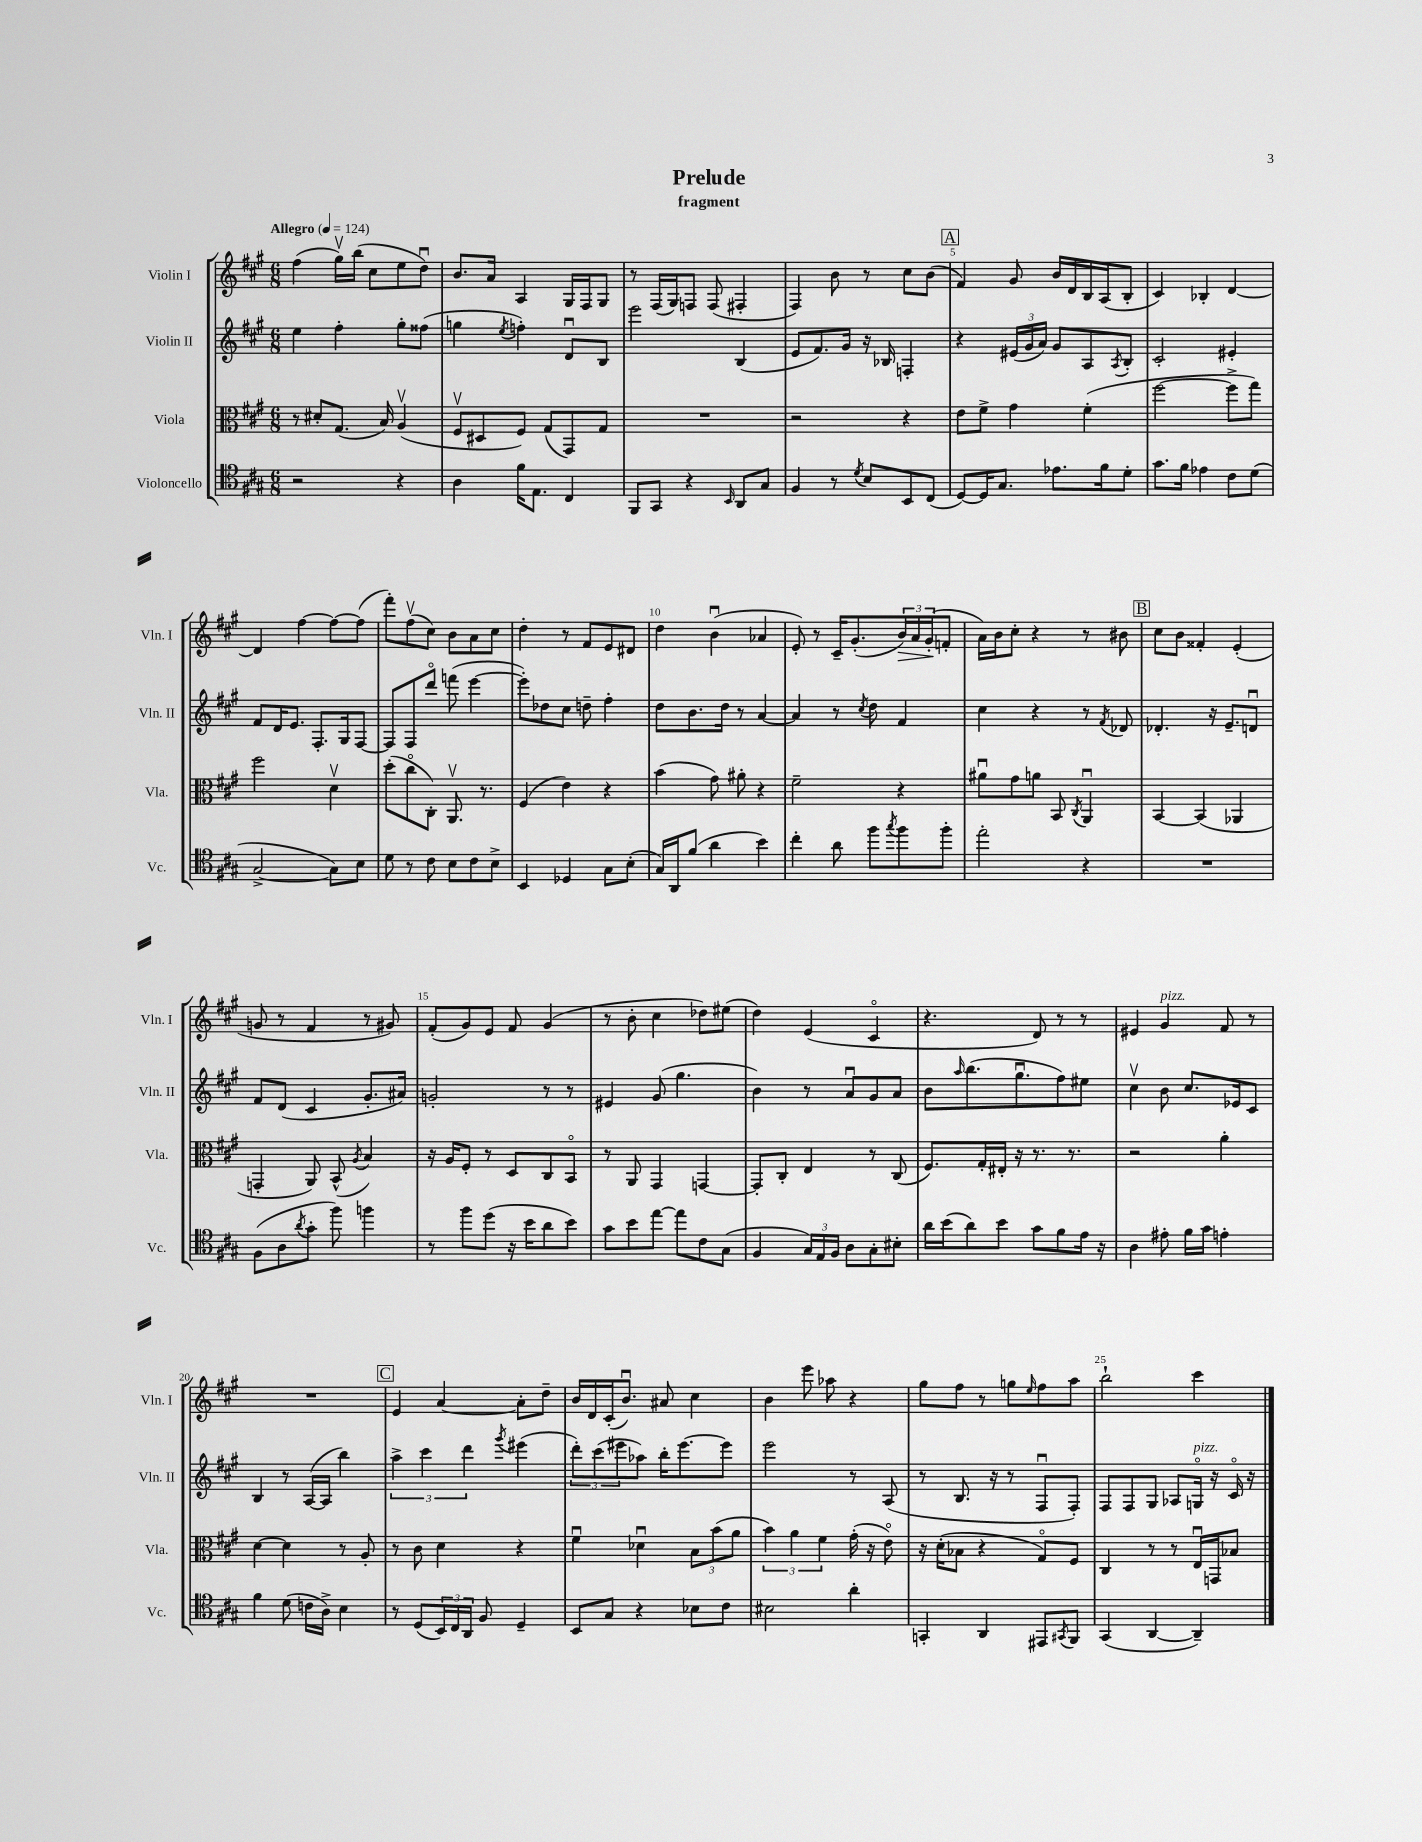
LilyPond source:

\header { title = "Prelude" subtitle = "fragment" }
<<
\new StaffGroup <<
\new Staff = "s0" \with { instrumentName = "Violin I" shortInstrumentName = "Vln. I" } {
    \clef treble \key a \major \numericTimeSignature \time 6/8 \tempo "Allegro" 4 = 124
    fis''4( gis''16\upbow) b''16( cis''8 e''8 d''8\downbow) |
    b'8. a'16 a4 gis16 fis16 gis8 |
    r8 fis16( gis16) f8 f8( fis4-. |
    fis4) b'8 r8 cis''8 b'8( |
    \mark \markup { \box "A" } fis'4) gis'8 b'16 d'16 b16 a16( b8-. |
    cis'4) bes4-. d'4~ |
    d'4 fis''4~ fis''8~ fis''8( |
    fis'''8-.) fis''8\upbow( cis''8) b'8 a'8 cis''8 |
    d''4-. r8 fis'8 e'8 dis'8 |
    d''4 b'4\downbow( aes'4 |
    e'8-.) r8 cis'16-- gis'8.-.( \tuplet 3/2 { b'16\>) a'16 gis'16-.\!( } f'8-. |
    a'16) b'16 cis''8-. r4 r8 bis'8 |
    \mark \markup { \box "B" } cis''8 b'8 fisis'4-. e'4-.( |
    g'8 r8 fis'4 r8 gis'8) |
    fis'8-.( gis'8) e'8 fis'8 gis'4( |
    r8 b'8-. cis''4 des''8) eis''8( |
    d''4) e'4( cis'4\flageolet |
    r4. d'8) r8 r8 |
    eis'4 gis'4^\markup { \italic "pizz." } fis'8 r8 |
    R2. |
    \mark \markup { \box "C" } e'4 a'4~ a'8-. d''8-- |
    b'16 d'16 cis'16-.( b'8.\downbow) ais'8 cis''4 |
    b'4 e'''8 aes''8 r4 |
    gis''8 fis''8 r8 g''8 \grace { e''16 } fis''8 a''8 |
    b''2-! cis'''4 \bar "|." |
}
\new Staff = "s1" \with { instrumentName = "Violin II" shortInstrumentName = "Vln. II" } {
    \clef treble \key a \major \numericTimeSignature \time 6/8
    e''4 fis''4-. gis''8-. fisis''8( |
    g''4 \acciaccatura { e''8 } f''4-.) d'8\downbow b8 |
    e'''2 b4( |
    e'8 fis'8.) gis'16 r16 bes16 f4-. |
    \mark \markup { \box "A" } r4 \tuplet 3/2 { eis'16( gis'16 a'16) } gis'8 a8 \acciaccatura { a8 } b8-. |
    cis'2-. eis'4-. |
    fis'8 d'16 e'8. fis8.-. gis16 fis8~ |
    fis8 fis8 d'''8\flageolet f'''8( e'''4~ |
    e'''8-.) des''8 cis''8 d''8-- fis''4-. |
    d''8 b'8. d''16 r8 a'4~ |
    a'4 r8 \acciaccatura { cis''8 } d''8 fis'4 |
    cis''4 r4 r8 \acciaccatura { fis'8 } des'8 |
    \mark \markup { \box "B" } des'4.-. r16 e'8.-- d'8\downbow |
    fis'8 d'8( cis'4 gis'8.-. ais'16) |
    g'2-. r8 r8 |
    eis'4 gis'8( gis''4. |
    b'4) r8 a'8\downbow gis'8 a'8 |
    b'8 \grace { a''16 } b''8.( gis''8.\downbow fis''8) eis''8 |
    cis''4\upbow b'8 cis''8. ees'16 cis'8 |
    b4 r8 a16~( a16 b''4) |
    \mark \markup { \box "C" } \tuplet 3/2 { a''4-> cis'''4 d'''4 } \acciaccatura { gis'''8 } eis'''4( |
    \tuplet 3/2 { d'''8-.) cis'''8( eis'''8 } aes''8) b''16-. eis'''8.~ eis'''8 |
    e'''2 r8 a8( |
    r8 b8. r16 r8 fis8\downbow fis8-.) |
    fis8 fis8 gis8 aes8 g16\flageolet^\markup { \italic "pizz." } r16 cis'16\flageolet r16 \bar "|." |
}
\new Staff = "s2" \with { instrumentName = "Viola" shortInstrumentName = "Vla." } {
    \clef alto \key a \major \numericTimeSignature \time 6/8
    r8 dis'8-. gis8.( b16) a4\upbow( |
    fis8\upbow dis8 fis8) gis8( gis,8) gis8 |
    R2. |
    r2 r4 |
    \mark \markup { \box "A" } e'8 fis'8-> gis'4 fis'4-.( |
    fis''2~ fis''8-> gis''8) |
    fis''2 d'4\upbow |
    d''8-.( cis''8\flageolet cis8-.) a,8.\upbow r8. |
    fis4( e'4) r4 |
    b'4( gis'8) ais'8-. r4 |
    fis'2-- r4 |
    ais'8\downbow gis'8 a'8 b,8 \acciaccatura { cis8 } a,4\downbow |
    \mark \markup { \box "B" } b,4~ b,4( aes,4 |
    g,4-. a,8) b,8-^( \acciaccatura { a8 } b4) |
    r16 a16 fis8-. r8 d8 cis8 b,8\flageolet |
    r8 a,8 gis,4 g,4~ |
    g,8-. cis8-. e4 r8 cis8( |
    fis8.) gis16-. eis16-. r16 r8. r8. |
    r2 a'4-. |
    d'4~ d'4 r8 a8-. |
    \mark \markup { \box "C" } r8 cis'8 d'4 r4 |
    fis'4\downbow des'4\downbow \tuplet 3/2 { b8 b'8( a'8 } |
    \tuplet 3/2 { b'4) a'4 fis'4 } gis'16-.( r16 e'8\flageolet) |
    r16 d'16-.( bes8 r4 gis8\flageolet) fis8 |
    cis4 r8 r8 e16\downbow g,16 bes8 \bar "|." |
}
\new Staff = "s3" \with { instrumentName = "Violoncello" shortInstrumentName = "Vc." } {
    \clef tenor \key a \major \numericTimeSignature \time 6/8
    r2 r4 |
    a4 fis'16 e8. cis4 |
    fis,8 gis,8 r4 \grace { b,16 } a,8 gis8 |
    fis4 r8 \acciaccatura { d'8 } b8 b,8 cis8( |
    \mark \markup { \box "A" } d8~) d16 gis8. ees'8. fis'16 d'8-. |
    gis'8. fis'16 ees'4 cis'8 d'8( |
    gis2~-> gis8) b8 |
    d'8 r8 cis'8 b8 cis'8 b8-> |
    b,4 des4 gis8 b8-.( |
    gis16) a,16 fis'8( a'4 b'4) |
    cis''4-. a'8 fis''8 \acciaccatura { gis''8 } fis''8 fis''8-. |
    e''2-. r4 |
    \mark \markup { \box "B" } R2. |
    fis8( a8 \acciaccatura { a'8 } gis'8-. fis''8) f''4 |
    r8 fis''8 d''8( r16 b'16 a'8 b'8) |
    gis'8 b'8 e''8~ e''8 cis'8 gis8( |
    fis4 \tuplet 3/2 { gis16) e16 fis16 } a8 gis8-. bis8-. |
    a'16 b'16( a'8) b'8 gis'8 fis'8 e'16 r16 |
    a4 eis'8-. fis'16 gis'16 e'4-. |
    fis'4 d'8( c'16 a16->) b4 |
    \mark \markup { \box "C" } r8 d8( \tuplet 3/2 { b,16) cis16 a,16 } fis8 d4-- |
    b,8 gis8 r4 bes8 cis'8 |
    bis2 a'4-. |
    g,4-. a,4 eis,8 \acciaccatura { gis,8 } fis,8 |
    gis,4( a,4~ a,4--) \bar "|." |
}
>>
>>
\layout { \context { \Score \override BarNumber.break-visibility = ##(#f #t #t) barNumberVisibility = #(every-nth-bar-number-visible 5) } }
